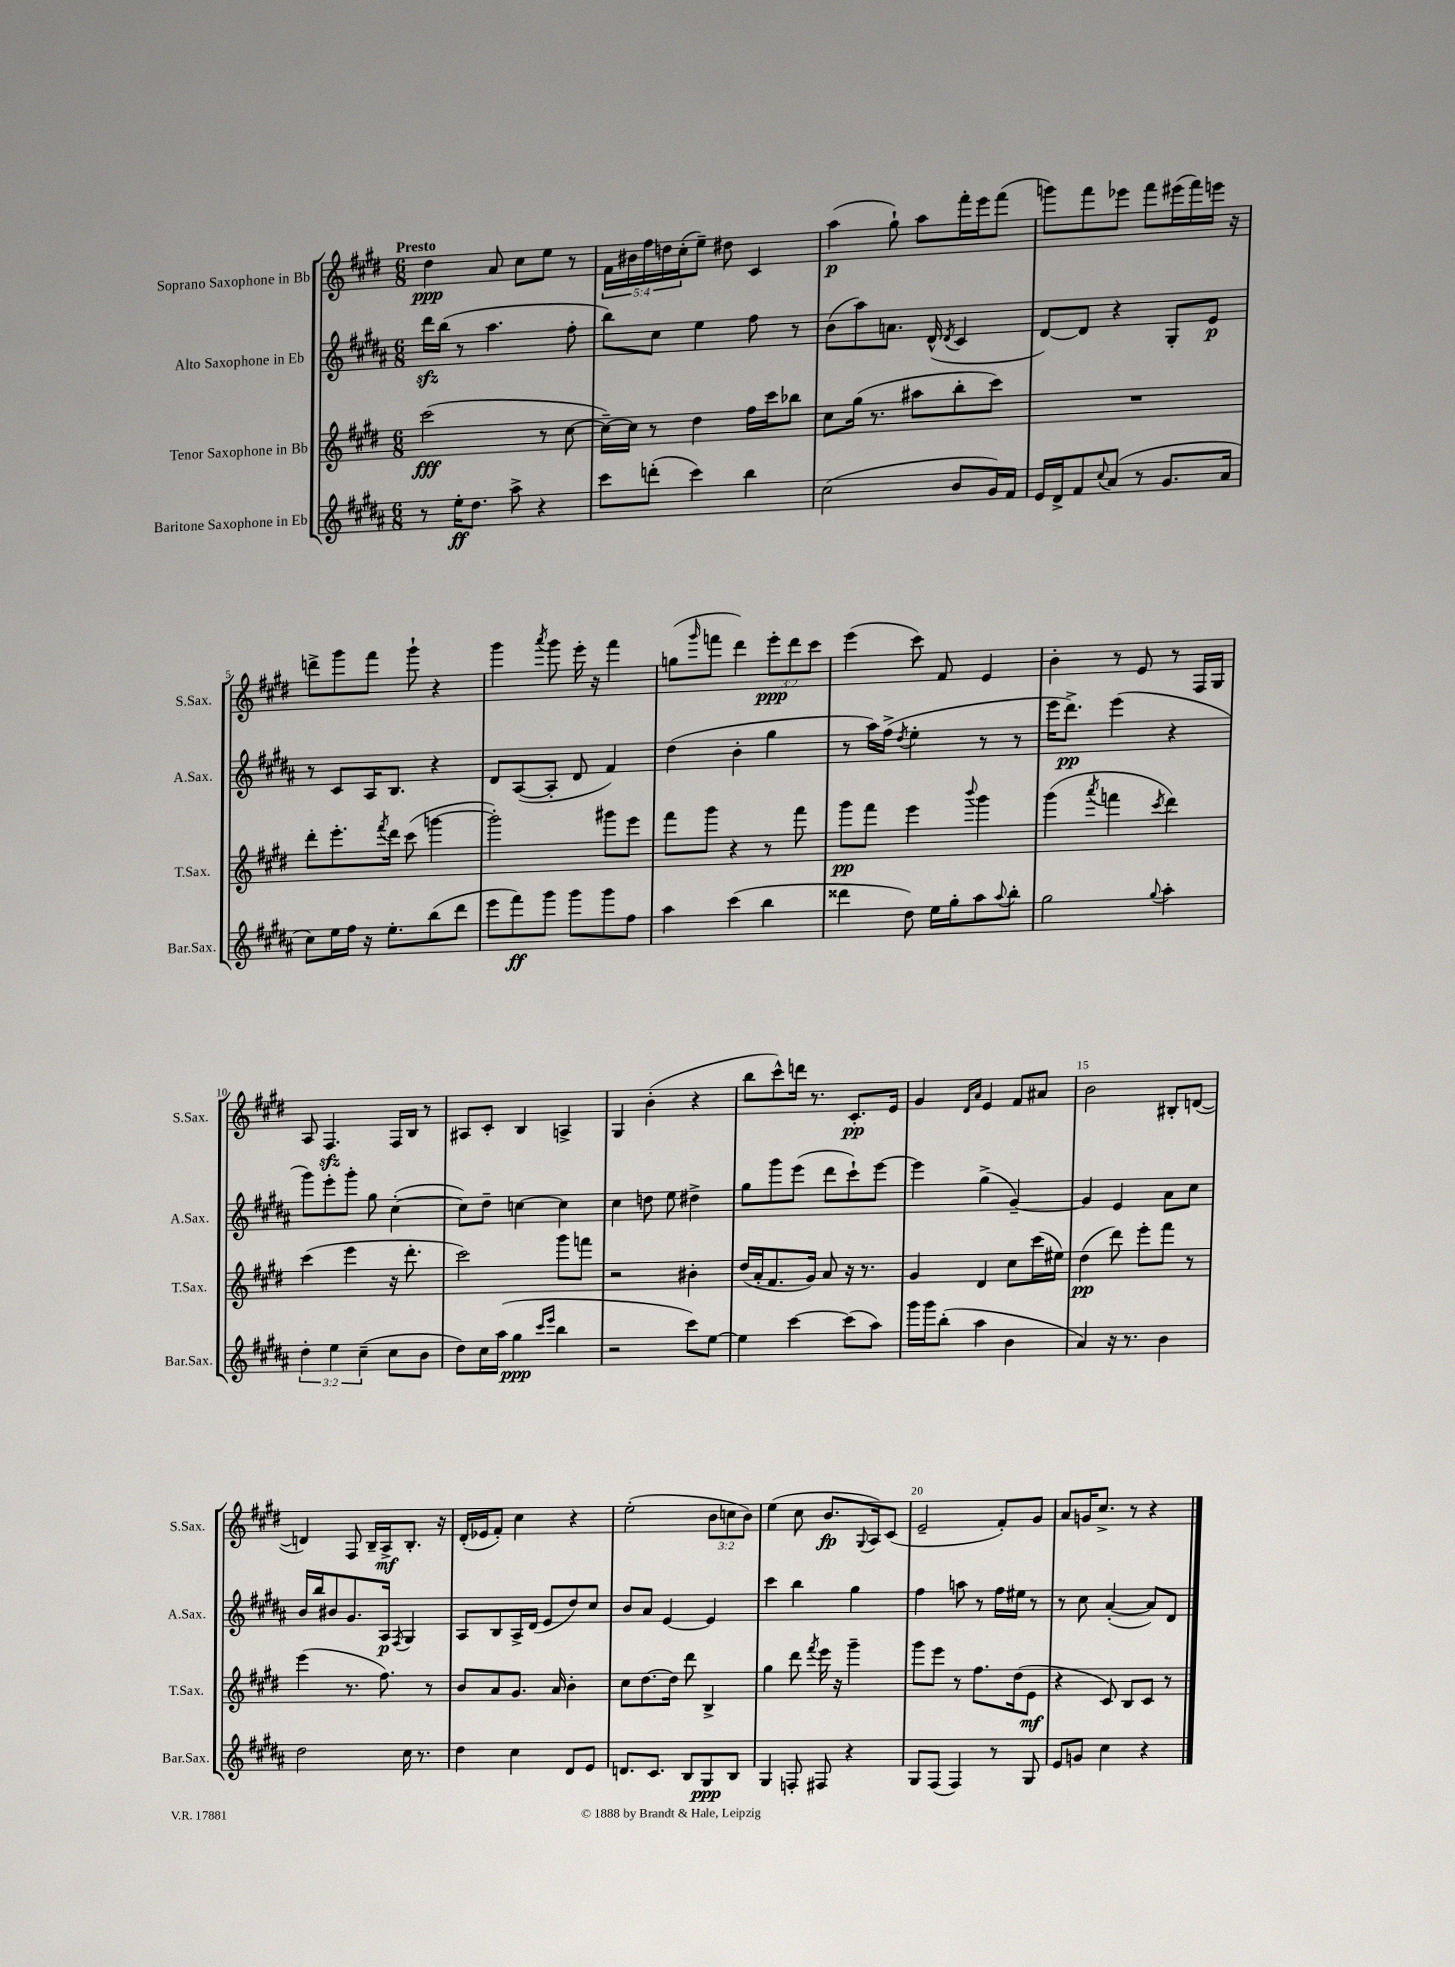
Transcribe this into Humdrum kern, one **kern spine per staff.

**kern	**kern	**kern	**kern
*staff4	*staff3	*staff2	*staff1
*clefG2	*clefG2	*clefG2	*clefG2
*k[f#c#g#d#a#]	*k[f#c#g#d#]	*k[f#c#g#d#a#]	*k[f#c#g#d#]
*M6/8	*M6/8	*M6/8	*M6/8
8r	(2ccc#	16ddd#	4dd#
.	.	(16bb	.
16ee'	.	8r	.
8.dd#	.	.	.
.	.	4.aa#	8a
8aa#^	.	.	8cc#
4r	8r	.	8ee
.	[8cc#	8ff#'	8r
=	=	=	=
8ccc#	16cc#~_)	8bb)	20f#
.	.	.	20b#
.	16cc#]	.	.
.	.	.	20ff#
(8ddd'	8r	8cc#	.
.	.	.	20dd
.	.	.	(20cc#'
4ccc#)	4dd#	4ee	8ee~)
.	.	.	8dd#
4bb	16ff#	8ff#	4c#
.	16ccc#	.	.
.	8bb-	8r	.
=	=	=	=
(2cc#	8cc#	(8b	(4aa
.	(16gg#	8aa#)	.
.	8.r	.	.
.	.	8.a	8gg#`)
.	8aa#	.	8aa
.	.	(16d#^^	.
.	.	8qd#	.
8b	8bb'	4c#	16fff#'
.	.	.	16eee
16g#)	8ccc#)	.	(8fff#
16f#	.	.	.
=	=	=	=
16e	2.r	[8d#)	8ggg)
16d#^	.	.	.
8f#	.	8d#]	8fff#
8qqcc#	.	.	.
(8a#	.	4r	8eee-
8r	.	.	8fff#
8.g#	.	8G#'	(16eee#
.	.	.	16fff#)
.	.	8e	16eee
16a#	.	.	16r
=	=	=	=
8cc#)	8ddd#'	8r	8ddd^
16ee	8.eee'	8c#	8ggg#
16ff#	.	.	.
16r	.	16A#	8fff#
.	8qfff#	.	.
8.ee'	16ddd#	8.B	.
.	(8ccc#	.	8ggg#`
(8bb	[4ggg	4r	4r
8ddd#	.	.	.
=	=	=	=
8eee	2ggg'])	8d#	4ggg#
8fff#)	.	([8A#	.
.	.	.	8qaaa
8ggg#	.	8A#']	8ggg#
8ggg#	.	8d#	16eee'
.	.	.	16r
8ggg#	8ggg#	4f#)	4fff#
8ff#	8eee	.	.
=	=	=	=
4aa#	8fff#	(4dd#	(8gg
.	.	.	16qqggg#
.	8ggg#	.	8fff
(4ccc#	4r	4b'	4ddd#)
4bb	8r	4gg#	12eee'
.	.	.	12ddd#
.	8fff#	.	.
.	.	.	12ccc#
=	=	=	=
4ddd##	8ggg#	8r	(4eee
.	8fff#	16aa#)	.
.	.	(16ff#^	.
.	.	8qdd#	.
8dd#)	4eee	4ee'	8ccc#)
16ee	.	.	8f#
16gg#'	.	.	.
.	8qqbbb	.	.
8aa#	4ggg#	8r	4e
8qqaa#	.	.	.
8bb'	.	8r	.
=	=	=	=
2gg#	(4ggg#	16eee	4b'
.	.	8.ddd#^)	.
.	8qaaa	.	.
.	4fff	(4eee	8r
.	.	.	8e
8qqgg#	8qccc#	.	.
4aa#'	4ddd#)	4r	8r
.	.	.	16F#
.	.	.	16G#
=	=	=	=
6dd#'	(4ccc#	8ggg#)	8A
.	.	8eee'	4.F#
6ee	.	.	.
.	4eee	8ggg#'	.
(6cc#~	.	.	.
.	.	8gg#	.
8cc#	16r	([4cc#'	16F#
.	8.ddd#'	.	16B
8b	.	.	8r
=	=	=	=
8dd#)	2ccc#)	8cc#])	8A#
16cc#	.	8dd#~	8c#'
(16aa#	.	.	.
4gg#	.	[4cc	4B
16qqccc#	.	.	.
16qqeee	.	.	.
4bb	8ggg#	4cc]	4A^
.	8fff	.	.
=	=	=	=
2r	2r	4cc#	4G#
.	.	8dd	(4b'
.	.	8ee	.
8ccc#)	4b#'	4dd#^	4r
[8ee	.	.	.
=	=	=	=
4ee]	(16dd#	8gg#	8bb
.	16a'	.	.
.	8.f#	8ggg#	8ccc#^^)
[4ccc#	.	(8eee	16ddd
.	16g#)	.	8.r
.	8a	8ddd#	.
(8ccc#]	16r	8ccc#`)	8.c#'
.	8.r	.	.
8aa#)	.	[8eee	.
.	.	.	16e
=	=	=	=
16ggg#	4g#	4eee]	4g#
16ggg#	.	.	.
(8bb'	.	.	.
.	.	.	16qqd#
.	.	.	16qqa
4aa#	4d#	(4gg#^	4e
4b	8cc#	[4g#~)	8f#
.	(16ccc#	.	8a#
.	16ee#)	.	.
=	=	=	=
4a#)	(4dd#	4g#]	2b
16r	8ddd#)	4e	.
8.r	.	.	.
.	8eee'	.	.
4b	8fff#	8a#	8B#'
.	8r	8cc#	([8d
=	=	=	=
2dd#	(4eee	16b	4d])
.	.	16bb	.
.	.	8b#	.
.	8.r	8.g#	8F#
.	.	.	16B~
.	8.ff#)	16A#	16A^
.	.	8qF#	.
16cc#	.	4G#	8.B'
8.r	.	.	.
.	8r	.	.
.	.	.	16r
=	=	=	=
4dd#	8b	8A#	(16d#'
.	.	.	16e-
.	8a	8B	8f#')
4cc#	8.g#	16A#^	4cc#
.	.	(16d#	.
.	.	8e	.
.	16a	.	.
8d#	4b'	8dd#)	4r
8e	.	8cc#	.
=	=	=	=
8.d	8cc#	8b	(2ee'
.	[8.dd#	8a#	.
8.c#	.	.	.
.	.	[4e	.
.	16dd#]	.	.
8B	8ddd#	.	.
8G#	4B^	4e]	12b
.	.	.	12cc
8B	.	.	.
.	.	.	12b)
=	=	=	=
4G#	4gg#	4ccc#	(4ee
8F'	8ddd#	4bb	8cc#
.	8qfff#	.	.
8F#	16eee	.	8.b
.	16r	.	.
4r	4ggg#~	4gg#	.
.	.	.	8qqG#
.	.	.	16A)
.	.	.	(8c#
=	=	=	=
8G#	8ggg#	4ff#	2e~
(8F#	8eee	.	.
4F#)	8r	8aa	.
.	8.ff#	8r	.
8r	.	16ff#	8f#')
.	(16dd#	16ee#	.
8G#	8e	8r	8g#
=	=	=	=
8e	4r	8r	8a
8g	.	8cc#	16g
.	.	.	8.cc#^
4cc#	8c#)	([4a#'	.
.	8B	.	8r
4r	8c#	8a#])	4r
.	8r	8d#	.
==	==	==	==
*-	*-	*-	*-
